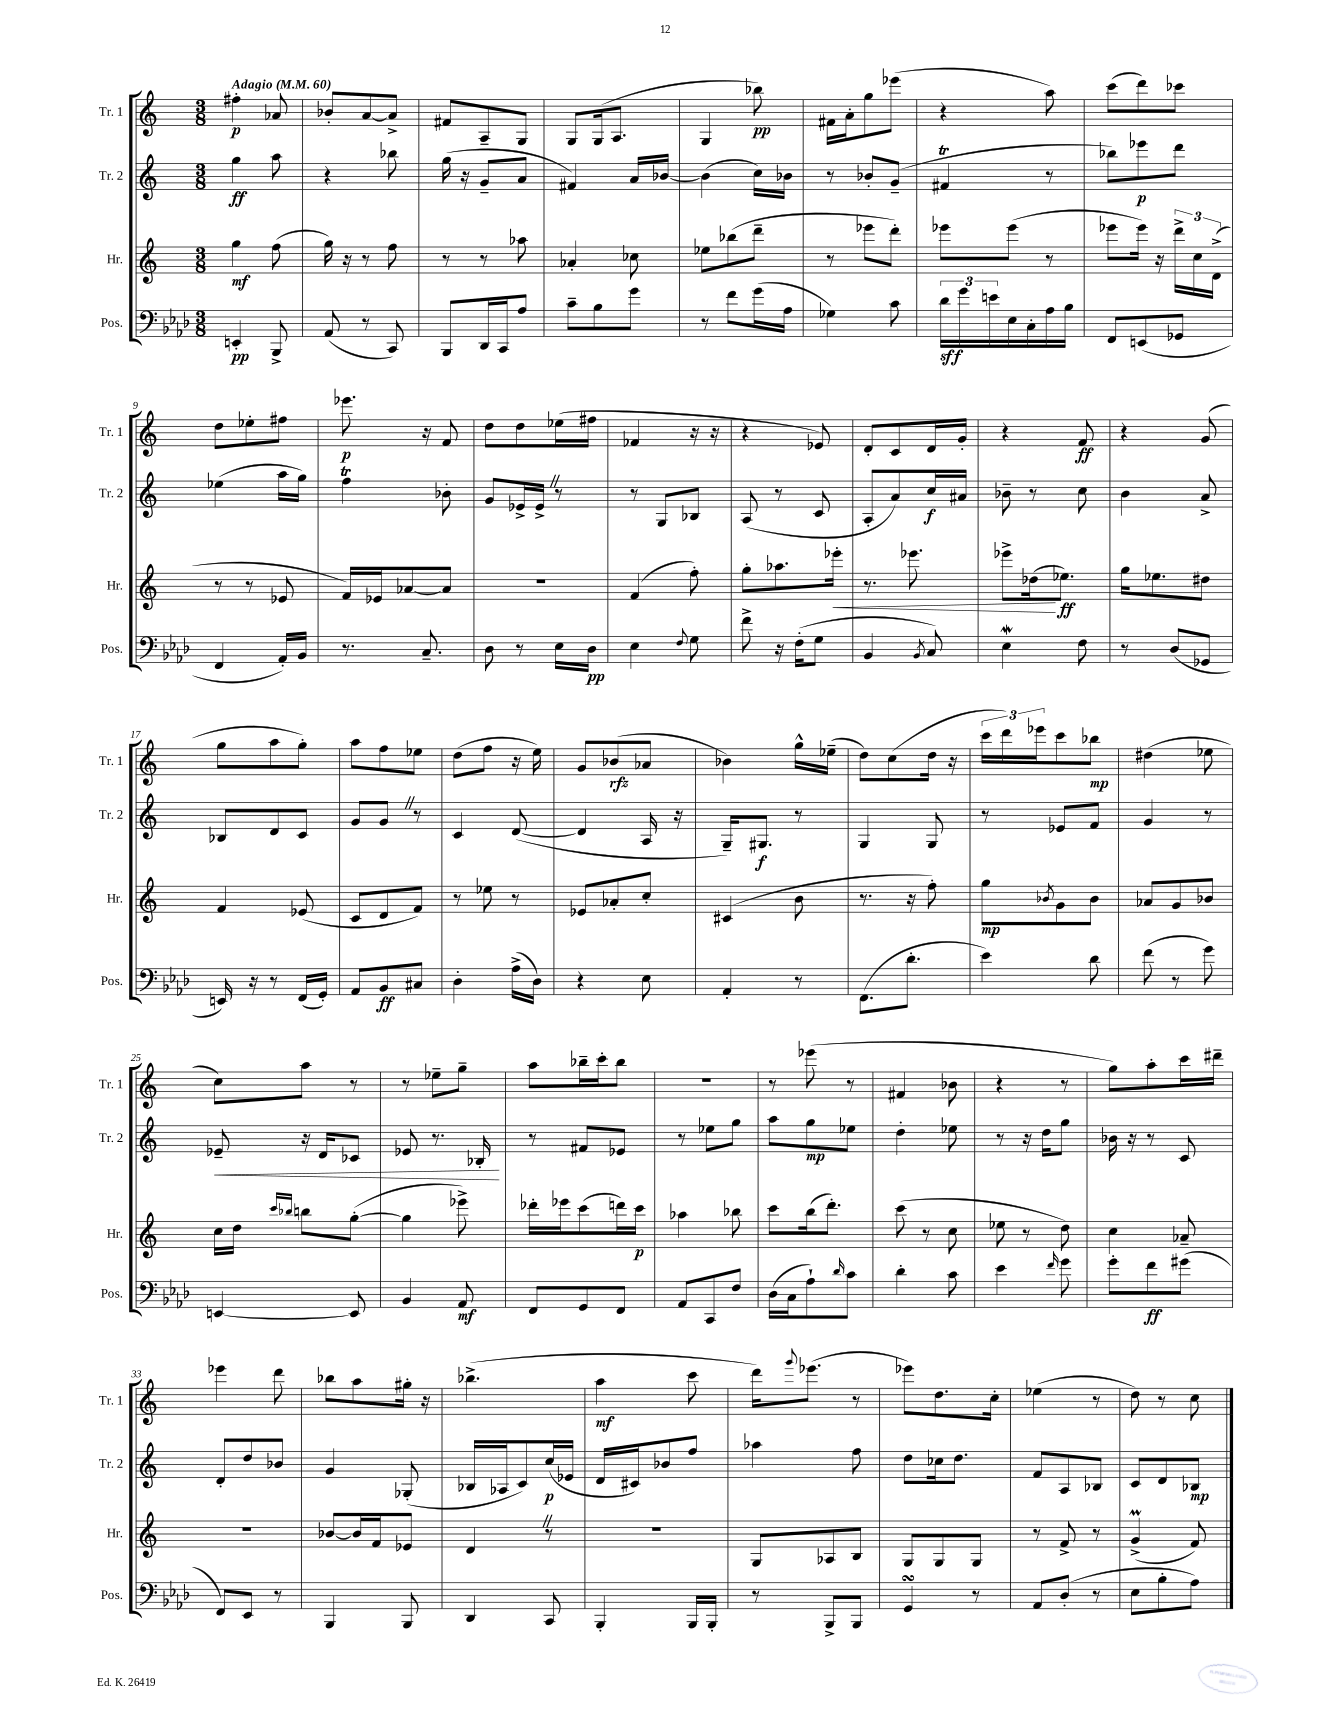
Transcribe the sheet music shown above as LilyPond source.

<<
\new StaffGroup <<
\new Staff = "s0" \with { instrumentName = "Tr. 1" shortInstrumentName = "Tr. 1" } {
    \clef treble \key c \major \numericTimeSignature \time 3/8 \tempo "Adagio" 4 = 60
    fis''4-.\p aes'8 |
    bes'8-. a'8~ a'8-> |
    fis'8 a8-- g8 |
    g8 g16( a8. |
    g4 bes''8\pp) |
    fis'16 a'16-. g''8 ees'''8( |
    r4 a''8) |
    c'''8( d'''8) ces'''8 |
    d''8 ees''8-. fis''8 |
    ees'''8.\p r16 f'8 |
    d''8 d''8 ees''16( fis''16 |
    fes'4 r16 r16 |
    r4 ees'8) |
    d'8-. c'8 d'16 g'16-. |
    r4 f'8\ff |
    r4 g'8( |
    g''8 a''8 g''8-.) |
    a''8 f''8 ees''8 |
    d''8( f''8 r16 e''16) |
    g'8 bes'8\rfz( aes'8 |
    bes'4) g''16-^ ees''16--( |
    d''8) c''8( d''16 r16 |
    \tuplet 3/2 { c'''16 d'''16) ees'''16 } c'''8 bes''8\mp |
    dis''4( ees''8 |
    c''8) a''8 r8 |
    r8 ees''8-- g''8-- |
    a''8 bes''16-- c'''16-. bes''8 |
    R4. |
    r8 ees'''8( r8 |
    fis'4 bes'8 |
    r4 r8 |
    g''8) a''8-. c'''16 dis'''16-- |
    ees'''4 d'''8 |
    bes''8 a''8 gis''16-. r16 |
    bes''4.->( |
    a''4\mf c'''8 |
    d'''16) \appoggiatura { g'''8 } ees'''8.( r8 |
    ees'''8) d''8. c''16-. |
    ees''4( r8 |
    d''8) r8 c''8 \bar "|." |
}
\new Staff = "s1" \with { instrumentName = "Tr. 2" shortInstrumentName = "Tr. 2" } {
    \clef treble \key c \major \numericTimeSignature \time 3/8
    g''4\ff a''8 |
    r4 bes''8 |
    g''16( r16 g'8-- a'8 |
    fis'4) a'16 bes'16~ |
    bes'4( c''16) bes'16 |
    r8 bes'8-. g'8--( |
    fis'4\trill r8 |
    bes''8) ees'''8\p d'''8 |
    ees''4( a''16 g''16) |
    f''4\trill bes'8-. |
    g'8 ees'16-> ees'16-> \once \override BreathingSign.text = \markup { \musicglyph "scripts.caesura.straight" } \breathe r8 |
    r8 g8 bes8 |
    a8( r8 c'8 |
    a8-. a'8) c''16\f ais'16 |
    bes'8-- r8 c''8 |
    b'4 a'8-> |
    bes8 d'8 c'8 |
    g'8 g'8 \once \override BreathingSign.text = \markup { \musicglyph "scripts.caesura.straight" } \breathe r8 |
    c'4 d'8~( |
    d'4 a16 r16 |
    g16--) gis8.\f r8 |
    g4 g8 |
    r8 ees'8 f'8 |
    g'4 r8 |
    ees'8--\< r16 d'16 ces'8 |
    ees'8 r8. bes16-.\! |
    r8 fis'8 ees'8 |
    r8 ees''8 g''8 |
    a''8 g''8\mp ees''8 |
    d''4-. ees''8 |
    r8 r16 d''16 g''8 |
    bes'16 r16 r8 c'8 |
    d'8-. d''8 bes'8 |
    g'4 ges8-.( |
    bes16 aes16 c'8) c''16\p( ees'16 |
    d'16 cis'16) bes'8 f''8 |
    aes''4 f''8 |
    d''8 ces''16 d''8. |
    f'8 a8 bes8 |
    c'8 d'8 bes8\mp \bar "|." |
}
\new Staff = "s2" \with { instrumentName = "Hr." shortInstrumentName = "Hr." } {
    \clef treble \key c \major \numericTimeSignature \time 3/8
    g''4\mf f''8( |
    g''16) r16 r8 f''8 |
    r8 r8 aes''8 |
    aes'4-. ces''8 |
    ees''8 bes''8( d'''8-- |
    r8 ees'''8 d'''8-.) |
    ees'''8 ees'''8( r8 |
    ees'''8 ees'''16) r16 \tuplet 3/2 { d'''16-> c''16 d'16->( } |
    r8 r8 ees'8 |
    f'16) ees'16 aes'8~ aes'8 |
    r4. |
    f'4( f''8-.) |
    g''8-. aes''8. ees'''16-.\< |
    r8. ees'''8. |
    ees'''8-> des''16\!( ees''8.\ff) |
    g''16 ees''8. dis''8 |
    f'4 ees'8( |
    c'8 d'8 f'8) |
    r8 ees''8 r8 |
    ees'8 aes'8-. c''8-. |
    cis'4( b'8 |
    r8. r16 f''8-.) |
    g''8\mp \acciaccatura { bes'8 } g'8 bes'8 |
    aes'8 g'8 bes'8 |
    c''16 d''16 \grace { c'''16 bes''16 } b''8 g''8~-.( |
    g''4 ees'''8->) |
    des'''16-. ees'''16 c'''8( d'''16) c'''16\p |
    aes''4 bes''8 |
    c'''8 b''16( d'''8.-.) |
    c'''8( r8 c''8 |
    ees''8 r8 d''8) |
    c''4 aes'8-- |
    R4. |
    bes'8~ bes'16 f'16 ees'8 |
    d'4 \once \override BreathingSign.text = \markup { \musicglyph "scripts.caesura.straight" } \breathe r8 |
    R4. |
    g8 aes8 b8 |
    g8 g8 g8 |
    r8 f'8-> r8 |
    g'4->\prall( f'8) \bar "|." |
}
\new Staff = "s3" \with { instrumentName = "Pos." shortInstrumentName = "Pos." } {
    \clef bass \key aes \major \numericTimeSignature \time 3/8
    e,4-.\pp bes,,8-> |
    aes,8( r8 c,8) |
    bes,,8 des,16 c,16 aes8 |
    c'8-- bes8 g'8 |
    r8 f'8 g'16( aes16 |
    ges4) c'8 |
    \tuplet 3/2 { des'16\sff g'16 e'16 } ees16 c16-. aes16 bes16 |
    f,8 e,8( ges,8 |
    f,4 aes,16-.) bes,16 |
    r8. c8.-- |
    des8 r8 ees16 des16\pp |
    ees4 \appoggiatura { f8 } g8 |
    f'8-> r16 f16-.( g8 |
    bes,4 \acciaccatura { bes,8 } c8) |
    ees4\mordent f8 |
    r8 des8( ges,8 |
    e,16) r16 r8 f,16( g,16-.) |
    aes,8 bes,8\ff cis8 |
    des4-. aes16->( des16) |
    r4 ees8 |
    aes,4-. r8 |
    f,8.( des'8.-. |
    ees'4) des'8 |
    f'8( r8 g'8) |
    e,4~ e,8 |
    bes,4 aes,8\mf |
    f,8 g,8 f,8 |
    aes,8 c,8 f8 |
    des16( c16 aes8-!) \grace { des'16 } c'8 |
    des'4-. c'8 |
    ees'4 \grace { f'16 } g'8 |
    g'8-. f'8\ff gis'8( |
    f,8) ees,8 r8 |
    bes,,4 bes,,8 |
    des,4 c,8 |
    bes,,4-. bes,,16 bes,,16-. |
    r8 bes,,8-> bes,,8 |
    g,4\turn r8 |
    aes,8 des8-.( r8 |
    ees8 bes8-. aes8) \bar "|." |
}
>>
>>
